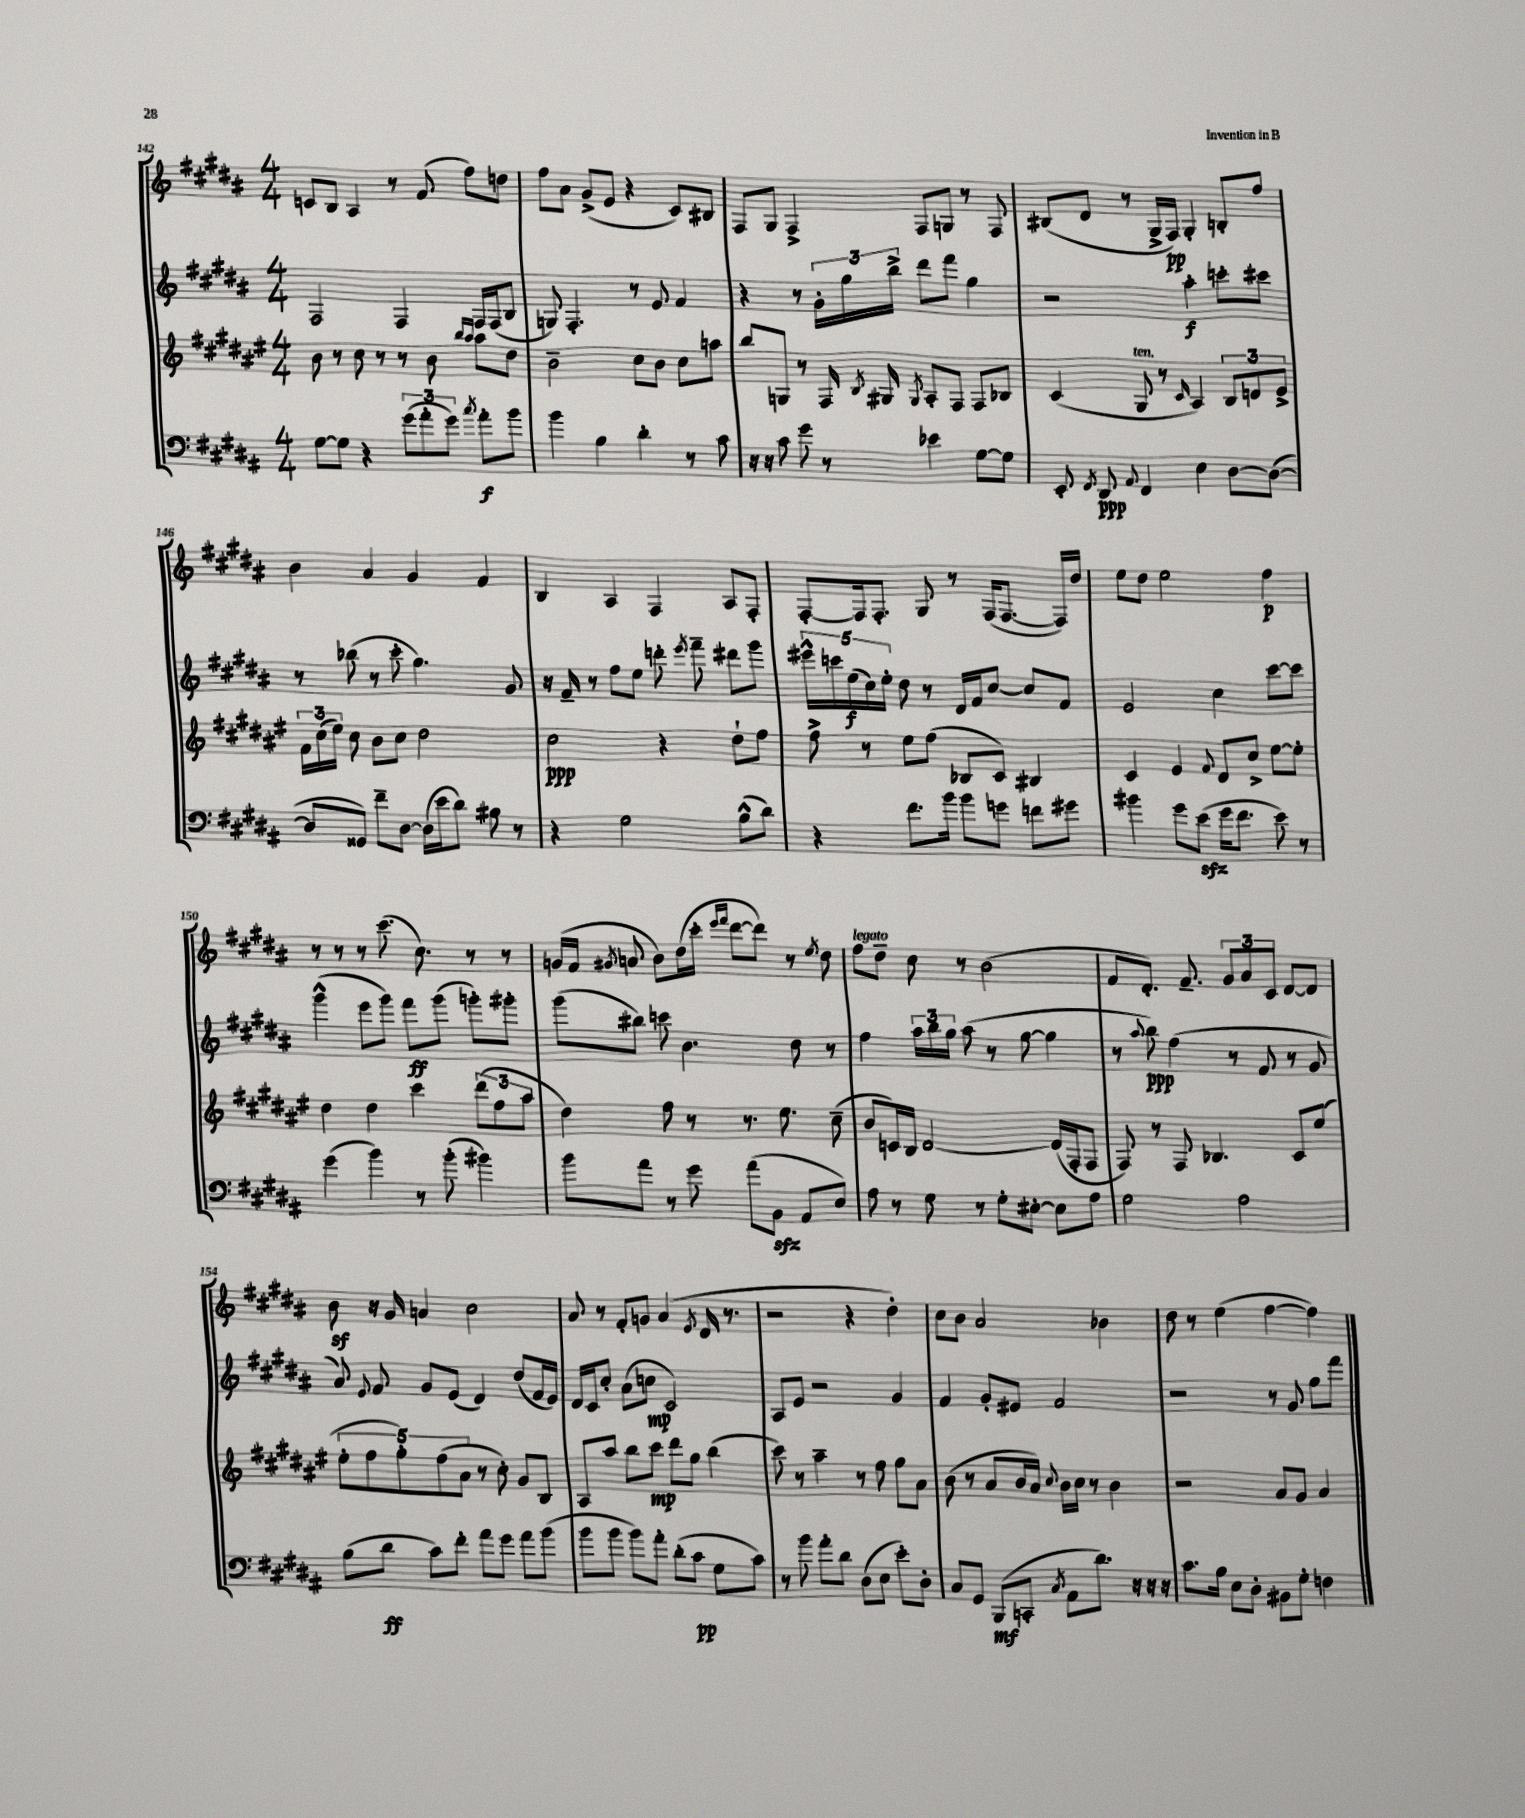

**kern	**kern	**kern	**kern
*staff4	*staff3	*staff2	*staff1
*clefF4	*clefG2	*clefG2	*clefG2
*k[f#c#g#d#a#]	*k[f#c#g#d#a#e#]	*k[f#c#g#d#a#]	*k[f#c#g#d#a#]
*M4/4	*M4/4	*M4/4	*M4/4
[8G#\L	8b\	2F#/	8c/L
8G#\]J	8r	.	8B/J
4r	8cc#\	.	4A#/
.	8r	.	.
(12g#\L	8r	4F#/	8r
12a#'\	.	.	.
.	8b\	.	(8f#/
12g#\J)	.	.	.
.	16qqbb/LL	.	.
8qcc#/	16qqaa#/JJ	.	.
8a#'\L	8aa#\L	16F#/LL	8ff#\L)
.	.	(16F#/J	.
8b\J	8dd#\J	8B/J	8dd\J
=	=	=	=
4b\	2b~\	8G/)	8ff#\L
.	.	4.F#'/	8a#\J
4B\	.	.	(8g#^/L
.	.	.	8e/J
4d#'\	8cc#\L	8r	4r
.	8b\J	8e/	.
8r	8cc#\L	4f#/	8c#/L)
8c#\	8aa\J	.	8B#/J
=	=	=	=
16r	8bb/L	4r	8F#/L
16r	.	.	.
8c#\	8G/J	.	8G#/J
8g#\	8r	8r	4F#^/
8r	16F#/	24g#'\LL	.
.	.	24gg#\	.
.	8qB/	.	.
.	16G#/	.	.
.	.	24bb^\JJ	.
.	8qG#/	.	.
4e-\	8A#'/L	8ddd#\L	8F#/L
.	8F#/J	8fff#\J	8G/J
[8G#\L	8F#/L	4gg#\	8r
8G#\]J	8B-/J	.	8F#/
=	=	=	=
8EE'/	(4c#/	2r	(8B#/L
8qFF#/	.	.	.
8DD#/	.	.	8d#/J
8qqAA#/	.	.	.
4FF#/	8G#/	.	8r
.	8r	.	16G#^/LL
.	.	.	16F#/JJ)
.	16qqc#/	.	.
4E\	4A#/)	4aa#'\	4G#'/
[8D#\L	12B/L	8ccc'\L	8B'/L
.	12d/	.	.
(8D#\_J	.	8ccc#\J	8ff#/J
.	12e#^/J	.	.
=	=	=	=
8D#/]L	24f#\LL	8r	4b\
.	(24cc#\	.	.
.	24ee#\JJ)	.	.
8GG##/J)	8cc#\	(8bb-\	.
8f#~\L	8b\L	8r	4a#/
[8D#\J	8cc#\J	8ccc#'\	.
(16D#\]LL	2dd#\	4.gg#\)	4g#/
16e\J	.	.	.
8d#\J)	.	.	.
8B#\	.	.	4f#/
8r	.	8g#/	.
=	=	=	=
4r	2cc#\	16r	4B/
.	.	16f#~/	.
.	.	8r	.
2G#\	.	8ff#\L	4A#/
.	.	8ee\J	.
.	4r	8ddd'\	4F#/
.	.	8qeee/	.
.	.	8fff#~\	.
(8B^^\L	8dd#`\L	8ddd#\L	8A#/L
8d#\J)	8ff#\J	8ggg#\J	8F#'/J
=	=	=	=
4r	8ff#^\	20eee#^^\LL	[8F#'/L
.	.	20ccc\	.
.	.	(20ee\	.
.	8r	.	16F#/]k
.	.	20cc#\)	.
.	.	.	8.F#'/J
.	.	20ee'\JJ	.
8.f#\L	8ee#\L	8dd#\	.
.	(8ff#\J	8r	8G#/
16b\Jk	.	.	.
8b\L	8B-/L	16d#/LL	8r
.	.	16f#/J	.
8g\J	8c#/J)	[8cc#/J	(16F#/LK
.	.	.	[8.F#/J
8f\L	4B#/	8cc#/]L	.
8g#\J	.	8f#/J	16F#/]LL)
.	.	.	16dd#/JJ
=	=	=	=
4b#\	4c#/	2e/	8ee\L
.	.	.	8dd#\J
8g#\L	4e#/	.	2ee\
(8e\J	.	.	.
.	8qqf#/	.	.
16g#\LK	8d#/L	4cc#\	.
8.f#\J	.	.	.
.	8cc#^/J	.	.
8e\)	[8ee#\L	[8ccc#\L	4ff#\
8r	8ee#'\]J	8ccc#\]J	.
=	=	=	=
(4g#\	4dd#\	(4ggg#^^\	8r
.	.	.	8r
4b\)	4dd#\	8eee\L	8r
.	.	8ggg#\J)	(8.ccc#\
8r	4ccc#\	8fff#\L	.
.	.	.	8.cc#\)
(8b'\	.	(8ggg#\J	.
4b#\)	(12ddd#\L	8ggg'\L)	8r
.	12ff#\	.	.
.	.	8ggg#'\J	8r
.	12aa#\J	.	.
=	=	=	=
8b\L	4dd#\)	(8ggg#\L	(16g/LL
.	.	.	16f#/JJ
.	.	.	8qg#/
8a#\J	.	8bb#\J)	8a/
8r	8ff#\	8ccc\	8b\L)
8g#\	8r	4.b\	(16dd#\L
.	.	.	16ccc#'\JJ
.	.	.	16qqeee/LL
.	.	.	16qqfff#/JJ
(8a#\L	8.r	.	[8ddd#\L
8BB\J	.	.	8ddd#\]J)
.	8.ee#\	.	.
8AA#/L	.	8dd#\	8r
.	.	.	8qee/
8E/J)	(8cc#~\	8r	8dd#\
=	=	=	=
8A#\	8b/L	4ff#\	8ff#\L
8r	16c/L)	.	8dd#~\J
.	16B/JJ	.	.
8G#\	[2d#/	24aa#\LL	8cc#\
.	.	24bb\	.
.	.	24gg#\JJ	.
8r	.	(8aa#\	8r
8G#'\L	.	8r	(2b\
[8E#'\J	.	[8gg#\	.
8E#\]L	(16d#/]LL	4gg#\]	.
.	16F#'/J	.	.
8A#\J	8F#/J	.	.
=	=	=	=
2G#\	8F#/)	8r	8f#/L
.	.	8qqaa#/	.
.	8r	8bb\)	8.d#'/J)
.	8F#/	(4ff#\	.
.	.	.	8.f#~/
.	4.B-/	.	.
2A#\	.	8r	12g#/L
.	.	.	12a#/
.	.	8f#/	.
.	.	.	12c#/J
.	8c#/L	8r	[8d#/L
.	(8ee#/J	8g#/	8d#/]J
=	=	=	=
(8B\L	10ee#'\L	8a#/)	8b\
.	10ff#\	.	.
.	.	8qqe/	.
8d#\J	.	8f#/	16r
.	.	.	16g#/
.	10gg#'\)	.	.
8c#\L)	.	8g#/L	4a/
.	(10ff#\	.	.
8f#'\J	.	(8e/J	.
.	10a#\J	.	.
8a#\L	8r	4d#/)	2cc#\
8g#\J	8cc#'\)	.	.
8a#\L	8g#/L	(8dd#/L	.
(8b\J	8B/J	16f#/L	.
.	.	16e/JJ)	.
=	=	=	=
8b\L	8A#/L	16d#/LL	8a#/
.	.	16c#/J	.
8b\J	8aa#/J	8cc#'/J	8r
8b\L)	8bb\L	(8a#\L	8f#'/L
8a#'\J	8ccc#\J	8cc\J	8g/J
(8d#'\L	8ddd#\L	2c#/)	(4a#/
8c#\J	8gg#\J	.	.
.	.	.	8qe/
8G#\L	(4bb\	.	16d#/
.	.	.	8.r
8c#\J)	.	.	.
=	=	=	=
8r	8ccc#\)	8A#/L	2r
8b\	8r	8e/J	.
8a#'\L	4aa#~\	2r	.
8d#\J	.	.	.
(8D#\L	8r	.	4r
8E\J	8ff#\	.	.
8e'\L)	8gg#\L	4g#/	4dd#'\)
8D#'\J	8a#\J	.	.
=	=	=	=
8C#/L	(8b\	4f#/	8cc#\L
8GG#/J	8r	.	8b\J
(8BBB/L	8a#/L	8g#'/L	2a#/
8CC'/J	16b/L	8e#/J	.
.	16a#/JJ)	.	.
8qC#/	8qqcc#/	.	.
8AA#\L	16b\LL	2f#/	.
.	16cc#\JJ	.	.
8.d#\J)	8r	.	.
.	4b\	.	4b-\
16r	.	.	.
16r	.	.	.
16r	.	.	.
=	=	=	=
8.c#\L	2r	2r	8dd#\
.	.	.	8r
16B\Jk	.	.	.
8E\L	.	.	(4ee\
8D#'\J	.	.	.
8BB#\L	8a#/L	8r	[4ff#\
8G#'\J	8g#/J	8g#/	.
4F\	4a#/	8gg#\L	4ff#\])
.	.	8fff#\J	.
==	==	==	==
*-	*-	*-	*-
